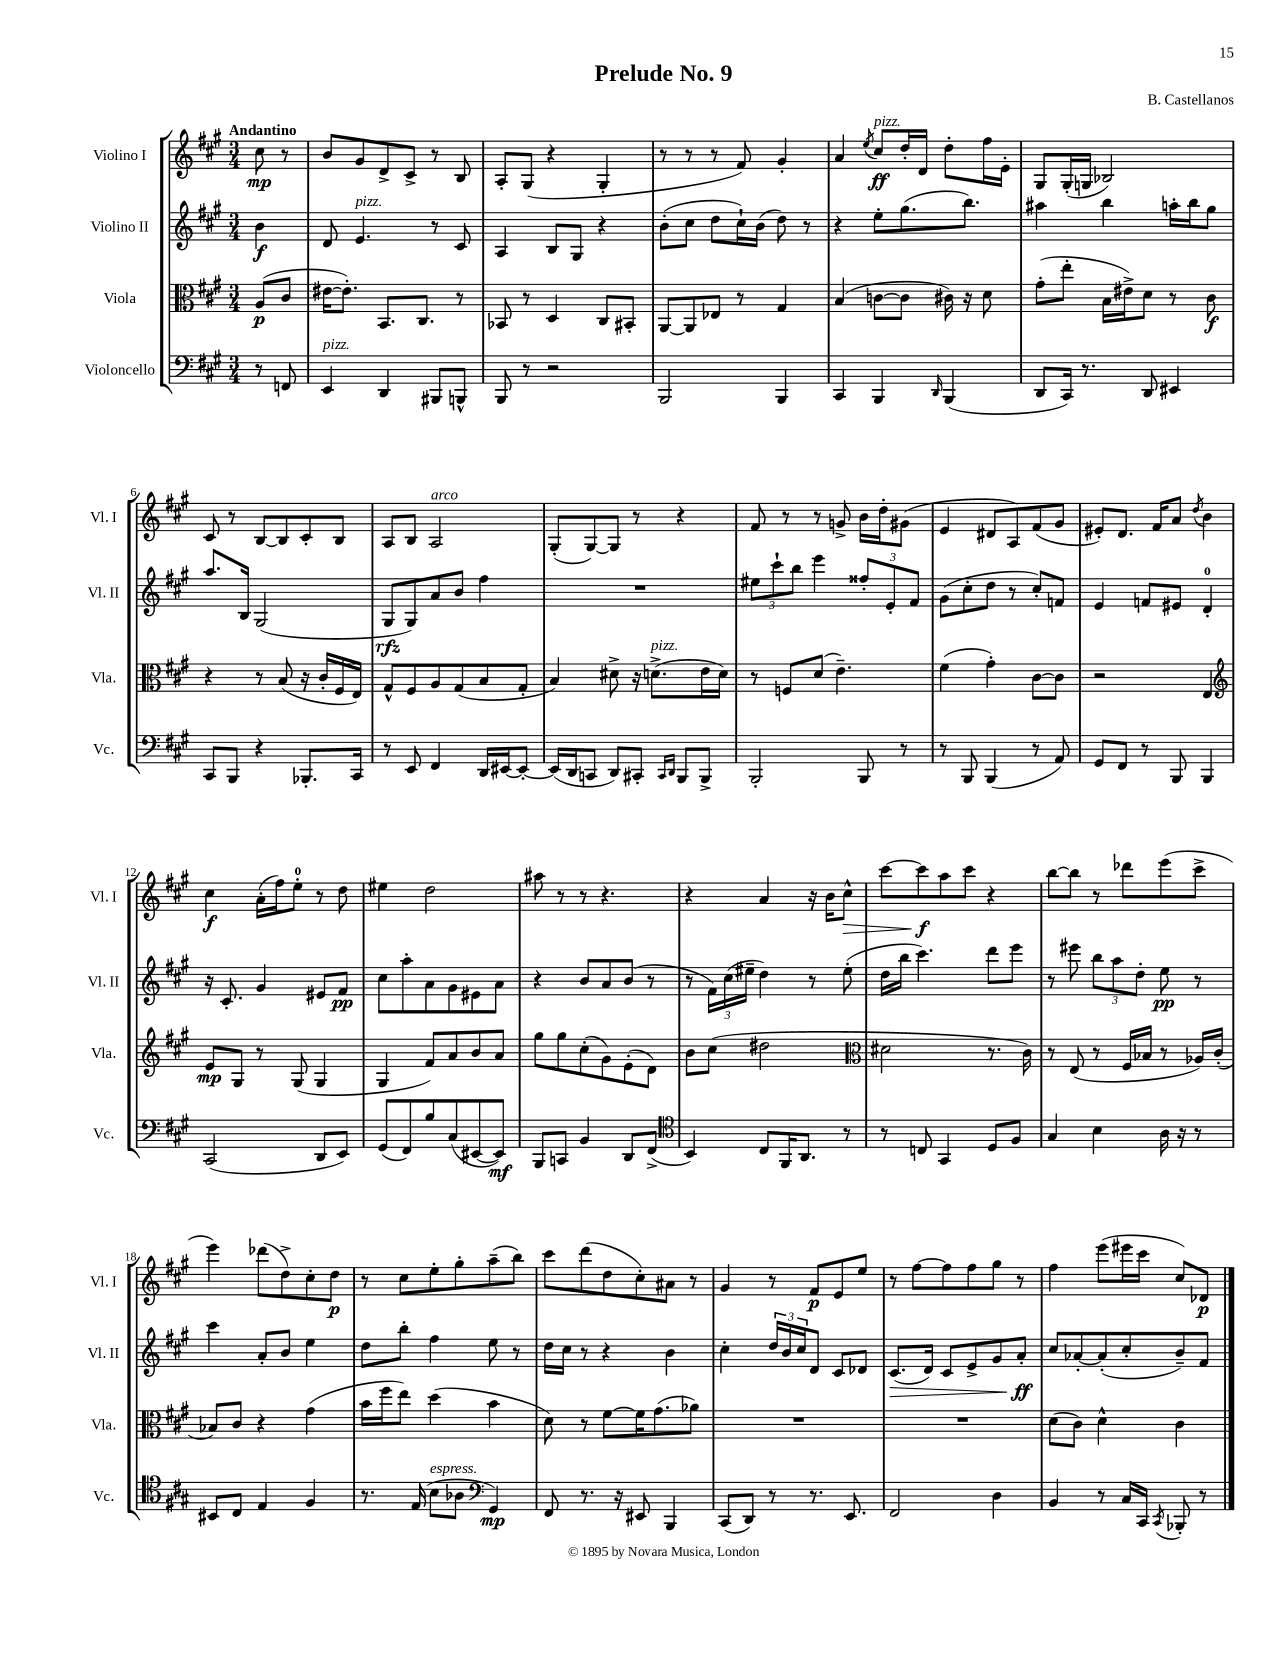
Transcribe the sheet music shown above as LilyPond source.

\header { title = "Prelude No. 9" composer = "B. Castellanos" }
<<
\new StaffGroup <<
\new Staff = "s0" \with { instrumentName = "Violino I" shortInstrumentName = "Vl. I" } {
    \clef treble \key a \major \numericTimeSignature \time 3/4 \partial 4 \tempo "Andantino"
    cis''8\mp r8 |
    b'8 gis'8 d'8-> cis'8-> r8 b8 |
    a8-. gis8( r4 gis4-. |
    r8 r8 r8 fis'8) gis'4-. |
    a'4 \acciaccatura { e''8 } cis''8\ff^\markup { \italic "pizz." } d''16-. d'16 d''8-. fis''16 e'16-. |
    gis8 gis16-.( g16 bes2) |
    cis'8 r8 b8~ b8 cis'8-. b8 |
    a8 b8 a2^\markup { \italic "arco" } |
    gis8-.( gis8~) gis8 r8 r4 |
    fis'8 r8 r8 g'8-> b'16 d''16-. gis'8( |
    e'4 dis'8 a8) fis'8( gis'8 |
    eis'8-.) d'8. fis'16 a'8 \acciaccatura { d''8 } b'4 |
    cis''4\f a'16-.( fis''16) e''8-0-. r8 d''8 |
    eis''4 d''2 |
    ais''8 r8 r8 r4. |
    r4 a'4 r16 b'16 cis''8-^\> |
    cis'''8~ cis'''8\f\! a''8 cis'''8 r4 |
    b''8~ b''8 r8 des'''8 e'''8( cis'''8-> |
    e'''4) des'''8( d''8->) cis''8-. d''8\p |
    r8 cis''8 e''8-. gis''8-. a''8--( b''8) |
    cis'''8 d'''8( d''8 cis''8-.) ais'8 r8 |
    gis'4 r8 fis'8\p e'8 e''8 |
    r8 fis''8~ fis''8 fis''8 gis''8 r8 |
    fis''4 e'''8( eis'''16 cis'''16 cis''8) des'8\p \bar "|." |
}
\new Staff = "s1" \with { instrumentName = "Violino II" shortInstrumentName = "Vl. II" } {
    \clef treble \key a \major \numericTimeSignature \time 3/4 \partial 4
    b'4\f |
    d'8 e'4.^\markup { \italic "pizz." } r8 cis'8 |
    a4 b8 gis8 r4 |
    b'8-.( cis''8 d''8 cis''16-!) b'16( d''8) r8 |
    r4 e''8-. gis''8.( b''8.) |
    ais''4 b''4 a''16-. b''16 gis''8 |
    a''8. b16 gis2( |
    gis8\rfz gis8) a'8 b'8 fis''4 |
    R2. |
    \tuplet 3/2 { eis''8 cis'''8-! b''8 } e'''4 \tuplet 3/2 { fisis''8-. e'8-. fis'8 } |
    gis'8( cis''8-. d''8 r8 cis''8-.) f'8 |
    e'4 f'8 eis'8 d'4-0-. |
    r16 cis'8.-. gis'4 eis'8 fis'8\pp |
    cis''8 a''8-. a'8 gis'8 eis'8 a'8 |
    r4 b'8 a'8 b'8( r8 |
    r8 \tuplet 3/2 { fis'16) cis''16( eis''16-- } d''4) r8 eis''8-.( |
    d''16 b''16 cis'''4.) d'''8 e'''8 |
    r8 eis'''8 \tuplet 3/2 { b''8 a''8 d''8-. } e''8\pp r8 |
    cis'''4 a'8-. b'8 e''4 |
    d''8 b''8-. fis''4 e''8 r8 |
    d''16 cis''16 r8 r4 b'4 |
    cis''4-. \tuplet 3/2 { d''16 b'16 cis''16 } d'8 cis'8 des'8 |
    cis'8.\>( d'16) cis'8 e'8-> gis'8 a'8-.\ff\! |
    cis''8 aes'8~-. aes'8-.( cis''8-. b'8--) fis'8 \bar "|." |
}
\new Staff = "s2" \with { instrumentName = "Viola" shortInstrumentName = "Vla." } {
    \clef alto \key a \major \numericTimeSignature \time 3/4 \partial 4
    a8\p( cis'8 |
    eis'16~ eis'8.-.) b,8. cis8. r8 |
    bes,8 r8 d4 cis8 bis,8-. |
    a,8~ a,8 ees8 r8 gis4 |
    b4( c'8~ c'8 cis'16) r16 d'8 |
    gis'8-.( e''8-. b16 eis'16->) d'8 r8 cis'8\f |
    r4 r8 b8( r16 cis'16-. fis16 e16) |
    gis8-^ fis8 a8 gis8( b8 gis8-. |
    b4) dis'8-> r16 d'8.->^\markup { \italic "pizz." }( e'16 d'16) |
    r8 f8 d'8( e'4.--) |
    fis'4( gis'4-.) cis'8~ cis'8 |
    r2 e4 |
    \clef treble e'8\mp gis8 r8 gis8( gis4 |
    gis4 fis'8) a'8 b'8 a'8 |
    gis''8 gis''8 cis''8-.( gis'8) e'8-.( d'8) |
    b'8 cis''8( dis''2 |
    \clef alto dis'2 r8. cis'16) |
    r8 e8( r8 fis16 bes16 r8 aes16) cis'16-.( |
    bes8) cis'8 r4 gis'4( |
    b'16 fis''16 e''8) d''4( b'4 |
    d'8) r8 fis'8~ fis'16 gis'8.( aes'8) |
    R2. |
    R2. |
    d'8( cis'8) d'4-^ cis'4 \bar "|." |
}
\new Staff = "s3" \with { instrumentName = "Violoncello" shortInstrumentName = "Vc." } {
    \clef bass \key a \major \numericTimeSignature \time 3/4 \partial 4
    r8 f,8 |
    e,4^\markup { \italic "pizz." } d,4 bis,,8 b,,8-^ |
    b,,8 r8 r2 |
    b,,2 b,,4 |
    cis,4 b,,4 \grace { d,16 } b,,4( |
    d,8 cis,16) r8. d,8 eis,4 |
    cis,8 b,,8 r4 bes,,8.-. cis,16 |
    r8 e,8 fis,4 d,16 eis,16~ eis,8~-. |
    eis,16( d,16 c,8 d,8) cis,8-. \grace { cis,16 d,16 } b,,8 b,,8-> |
    b,,2-. b,,8 r8 |
    r8 b,,8 b,,4( r8 a,8) |
    gis,8 fis,8 r8 b,,8 b,,4 |
    cis,2( d,8 e,8) |
    gis,8( fis,8) b8 cis8( eis,8~ eis,8\mf) |
    b,,8 c,8 b,4 d,8 fis,8->( |
    \clef tenor b,4) cis8 fis,16 a,8. r8 |
    r8 c8 gis,4 d8 fis8 |
    gis4 b4 a16 r16 r8 |
    bis,8 cis8 e4 fis4 |
    r8. e16( b8^\markup { \italic "espress." } aes8 \clef bass gis,4\mp) |
    fis,8 r8. r16 eis,8 b,,4 |
    cis,8( d,8) r8 r8. e,8. |
    fis,2 d4 |
    b,4 r8 cis16 cis,16 \acciaccatura { cis,8 } bes,,8-. r8 \bar "|." |
}
>>
>>
